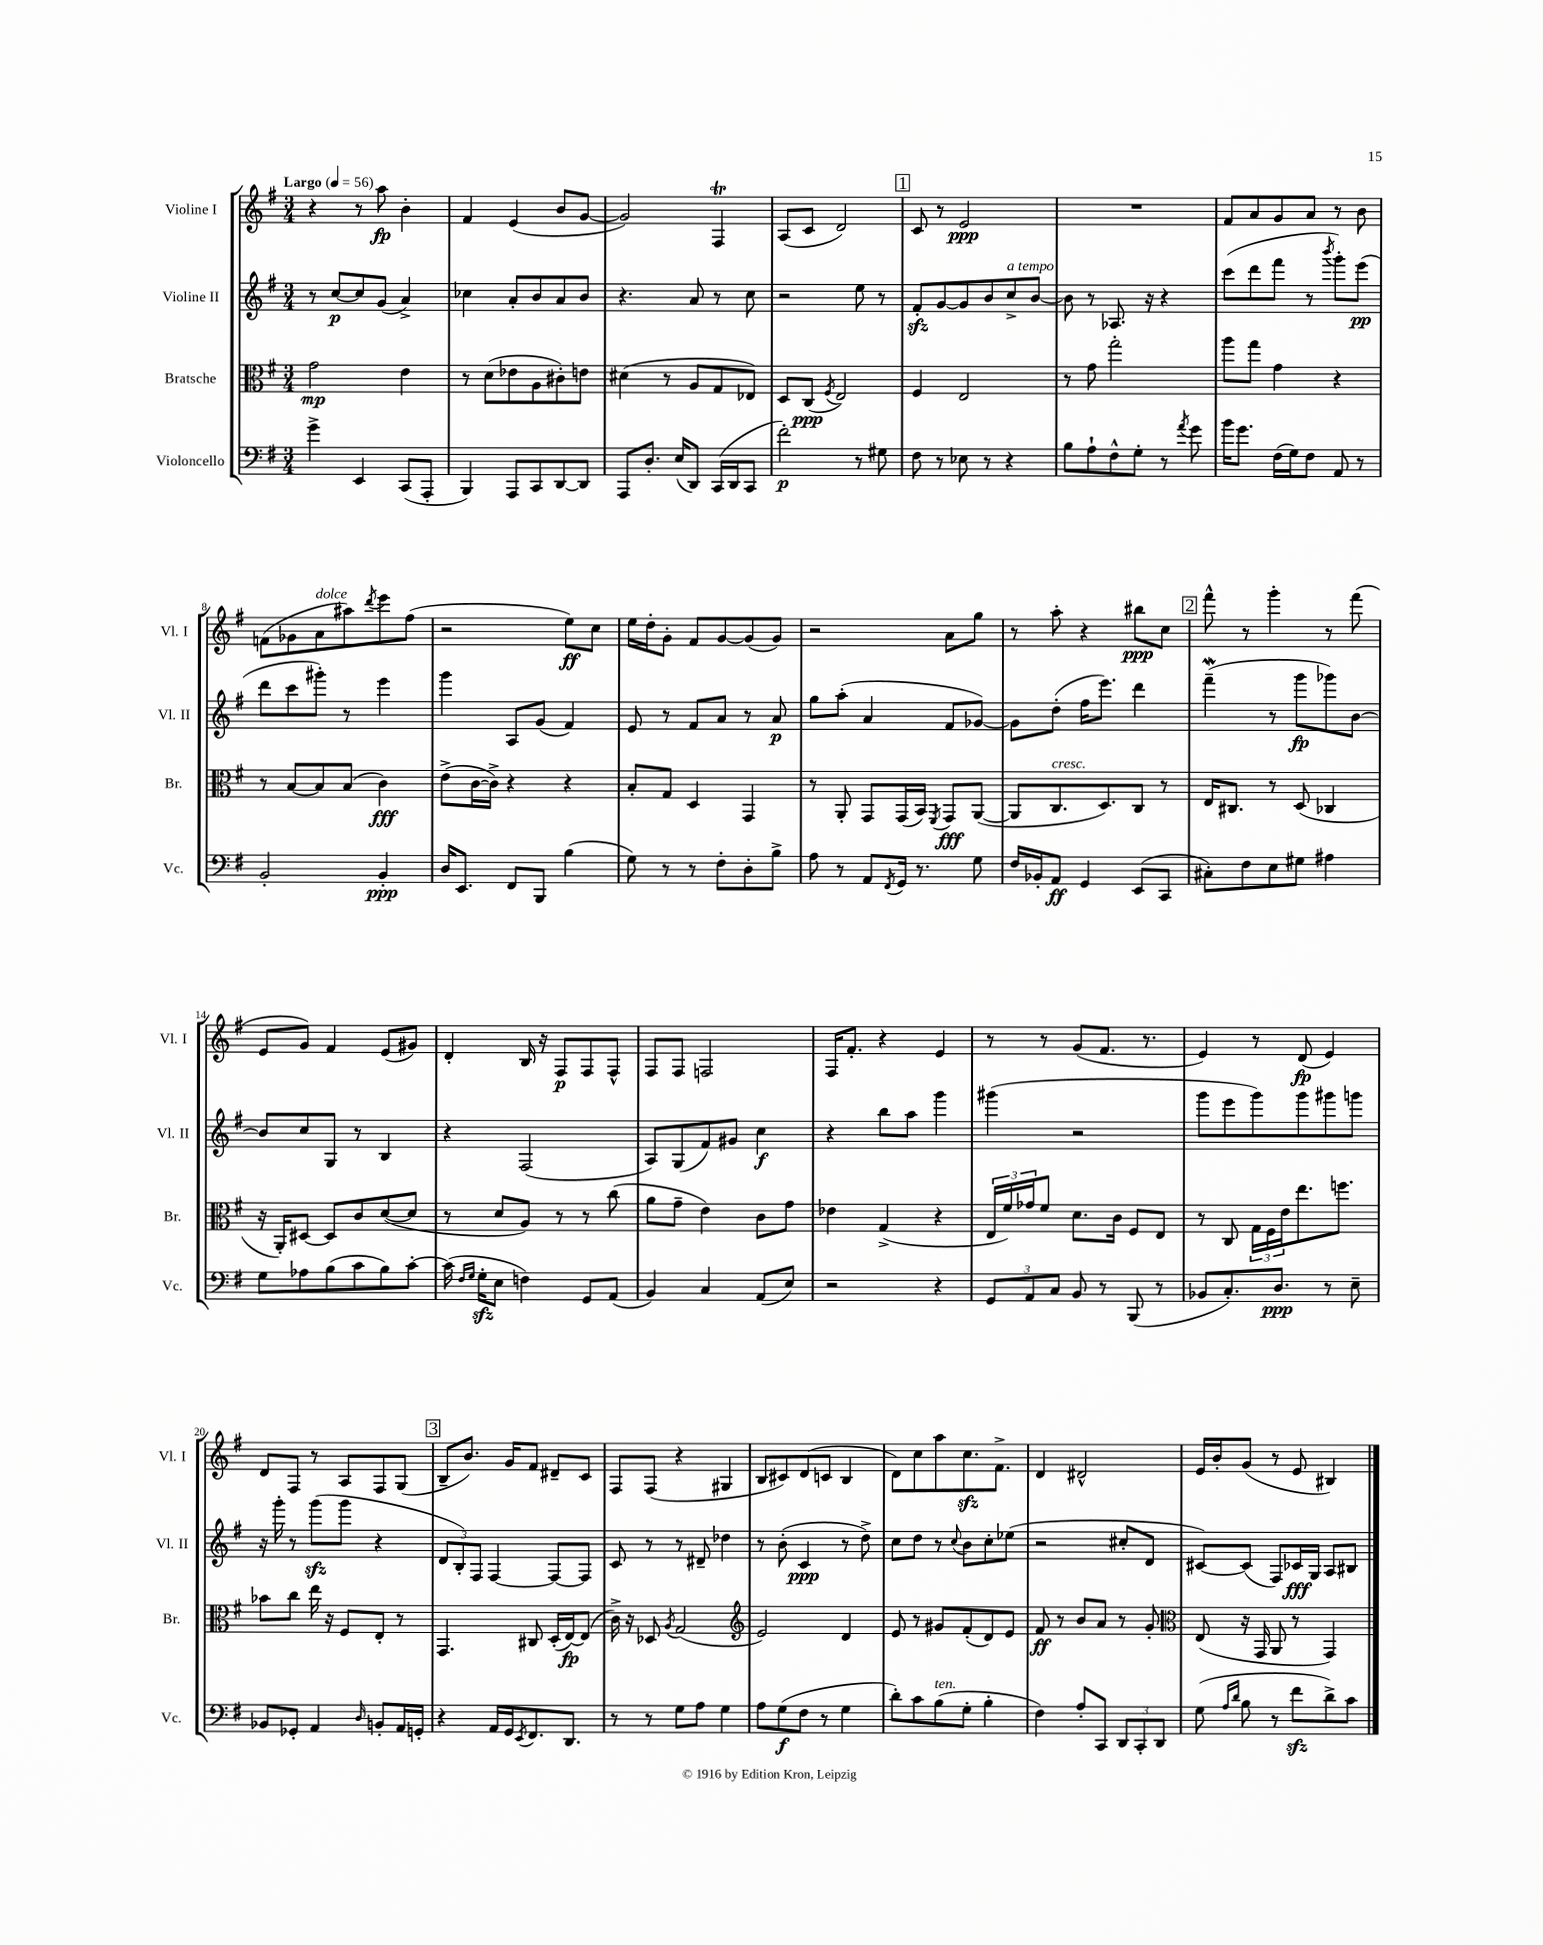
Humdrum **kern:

**kern	**kern	**kern	**kern
*staff4	*staff3	*staff2	*staff1
*clefF4	*clefC3	*clefG2	*clefG2
*k[f#]	*k[f#]	*k[f#]	*k[f#]
*M3/4	*M3/4	*M3/4	*M3/4
*MM56	*MM56	*MM56	*MM56
4g^	2g	8r	4r
.	.	[8cc	.
4EE	.	8cc]	8r
.	.	(8g	8aa
(8CC	4e	4a^)	4b'
8AAA'	.	.	.
=	=	=	=
4BBB)	8r	4cc-	4f#
.	(8d	.	.
8AAA	8e-	8a'	(4e
8CC	8A	8b	.
[8DD	8c#')	8a	8b
8DD]	8e	8b	[8g
=	=	=	=
8AAA	(4d#	4.r	2g])
8.D'	.	.	.
.	8r	.	.
(16E	.	.	.
8DD)	8A	8a	.
(16CC	8G	8r	4F#
16DD	.	.	.
8CC	8E-)	8cc	.
=	=	=	=
2f#')	8D	2r	(8A
.	(8C	.	8c
.	8qF#	.	.
.	2E)	.	2d)
8r	.	8ee	.
8G#	.	8r	.
=	=	=	=
8F#	4F#	8f#'	8c
8r	.	[8g	8r
8E-	2E	8g]	2e
8r	.	8b	.
4r	.	8cc^	.
.	.	[8b	.
=	=	=	=
8B	8r	8b]	2.r
8A`	8g	8r	.
8F#^^	2gg'	8.A-	.
8G'	.	.	.
.	.	16r	.
8r	.	4r	.
8qa	.	.	.
8g	.	.	.
=	=	=	=
16b	8aa	(8ccc	8f#
8.g	.	.	.
.	8gg	8ddd	8a
(16F#	4g	8fff#	8g
16G)	.	.	.
8F#	.	8r	8a
.	.	8qbbb	.
8AA	4r	8ggg')	8r
8r	.	(8eee	8b
=	=	=	=
2BB'	8r	8ddd	(8f
.	[8B	8ccc	8g-
.	8B]	8ggg#')	8a
.	(8B	8r	8aa#)
.	.	.	8qddd
4BB'	4c)	4eee	8eee
.	.	.	(8ff#
=	=	=	=
16D	(8e^	4ggg	2r
8.EE	.	.	.
.	[16c	.	.
.	16c^])	.	.
8FF#	4r	8A	.
8BBB	.	(8g	.
(4B	4r	4f#)	8ee)
.	.	.	8cc
=	=	=	=
8G)	8B'	8e	16ee
.	.	.	16dd'
8r	8G	8r	8g'
8r	4D	8f#	8f#
8F#'	.	8a	[8g
8D'	4GG	8r	(8g]
8B^	.	8a	8g)
=	=	=	=
8A	8r	8gg	2r
8r	8AA'	(8aa'	.
8AA	8GG	4a	.
8qFF#	.	.	.
16GG	(16GG	.	.
8.r	16BB)	.	.
.	8qFF#	.	.
.	8GG	8f#	8a
8G	([8AA	[8g-)	8gg
=	=	=	=
16F#	8AA]	8g-]	8r
16BB-'	.	.	.
8AA	8.C	(8dd'	8aa'
4GG	.	16ff#	4r
.	8.D)	8.eee)	.
(8EE	8C	4ddd	8bb#
8CC	8r	.	8cc
=	=	=	=
8C#')	16E	(4fff#~	8fff#^^
.	8.C#	.	.
8F#	.	.	8r
8E	8r	8r	4ggg'
8G#	(8D	8ggg	.
4A#	4C-	8ggg-)	8r
.	.	[8b	(8fff#
=	=	=	=
8G	16r	8b]	8e
.	16AA')	.	.
8A-	[8D#	8cc	8g)
(8B	8D#]	8G	4f#
8c	8c	8r	.
8B)	([8d	4B	(8e
[8c'	8d]	.	8g#)
=	=	=	=
(16c]	8r	4r	4d'
16qqF#	.	.	.
16qqG	.	.	.
16G'	.	.	.
8E	8d	.	.
4F)	8A)	(2F#	16B
.	.	.	16r
.	8r	.	8F#
8GG	8r	.	8F#
(8AA	(8cc	.	8F#^^
=	=	=	=
4BB)	8a	8A)	8F#
.	8g~	(8G	8F#
4C	4e)	8f#)	2F
.	.	8g#	.
(8AA	8c	4cc	.
8E)	8g	.	.
=	=	=	=
2r	4e-	4r	16F#
.	.	.	8.f#'
.	(4G^	8bb	4r
.	.	8aa	.
4r	4r	4ggg	4e
=	=	=	=
12GG	24E	(4ggg#	8r
.	24f#)	.	.
12AA	24g-	.	.
.	8f#	.	8r
12C	.	.	.
8BB	8.d	2r	(8g
8r	.	.	8.f#
.	16c	.	.
(8BBB	8F#	.	.
.	.	.	8.r
8r	8E	.	.
=	=	=	=
8BB-	8r	8ggg	4e)
8.C')	8C	8eee	.
.	24G	8ggg)	8r
.	24F#	.	.
8.D	.	.	.
.	24e	.	.
.	8.ee	8ggg	(8d
8r	.	8ggg#	4e)
.	8.ff	.	.
8E~	.	8ggg	.
=	=	=	=
8BB-	8b-	16r	8d
.	.	16ggg'	.
8GG-'	8cc	8r	8F#
4AA	16ee	(8ggg	8r
.	16r	.	.
.	8F#	8ggg	8A
16qqD	.	.	.
8BB'	8E'	4r	8F#
16AA	8r	.	(8G
16GG'	.	.	.
=	=	=	=
4r	4.GG	12d	8B~
.	.	12B')	.
.	.	.	8.b)
.	.	12F#	.
16AA	.	[4F#	.
16GG	.	.	16g
8qEE	.	.	.
8.FF#	8C#	.	8f#
.	(16D'	8F#_	8d#~
8.DD	[16E)	.	.
.	(8E]	8F#]	8c
=	=	=	=
8r	16c^)	8c	8F#
.	16r	.	.
8r	8D-	8r	(8F#
.	8qA	.	.
8G	(2G	8r	4r
8A	.	8d#~	.
4G	.	4dd-	4G#
=	=	=	=
*	*clefG2	*	*
8A	2e)	8r	8B
(8G	.	(8b'	8c#)
8F#	.	4c	(8d
8r	.	.	8c
4G	4d	8r	4B
.	.	8dd^)	.
=	=	=	=
8d')	8e	8cc	8d)
8c	8r	8dd	8cc
(8B	8g#	8r	8aa
.	.	8qqcc	.
8G'	(8f#'	8b	8.cc
4B'	8d)	8cc'	.
.	.	.	8.f#^
.	8e	(8ee-	.
=	=	=	=
4F#)	8f#	2r	4d
.	8r	.	.
8A'	8b	.	2d#^^
8CC	8a	.	.
12DD	8r	8cc#'	.
12CC'	.	.	.
.	8g'	8d	.
12DD	.	.	.
=	=	=	=
*	*clefC3	*	*
(8G	(8E	[8c#)	16e
.	.	.	16b'
16qqA	.	.	.
16qqd	.	.	.
8B	16r	(8c#]	(8g
.	16GG	.	.
8r	8AA	8F#)	8r
8f#	8r	16c-	8e
.	.	16G	.
8d^)	4GG)	8A	4B#)
8c	.	8B#	.
==	==	==	==
*-	*-	*-	*-
